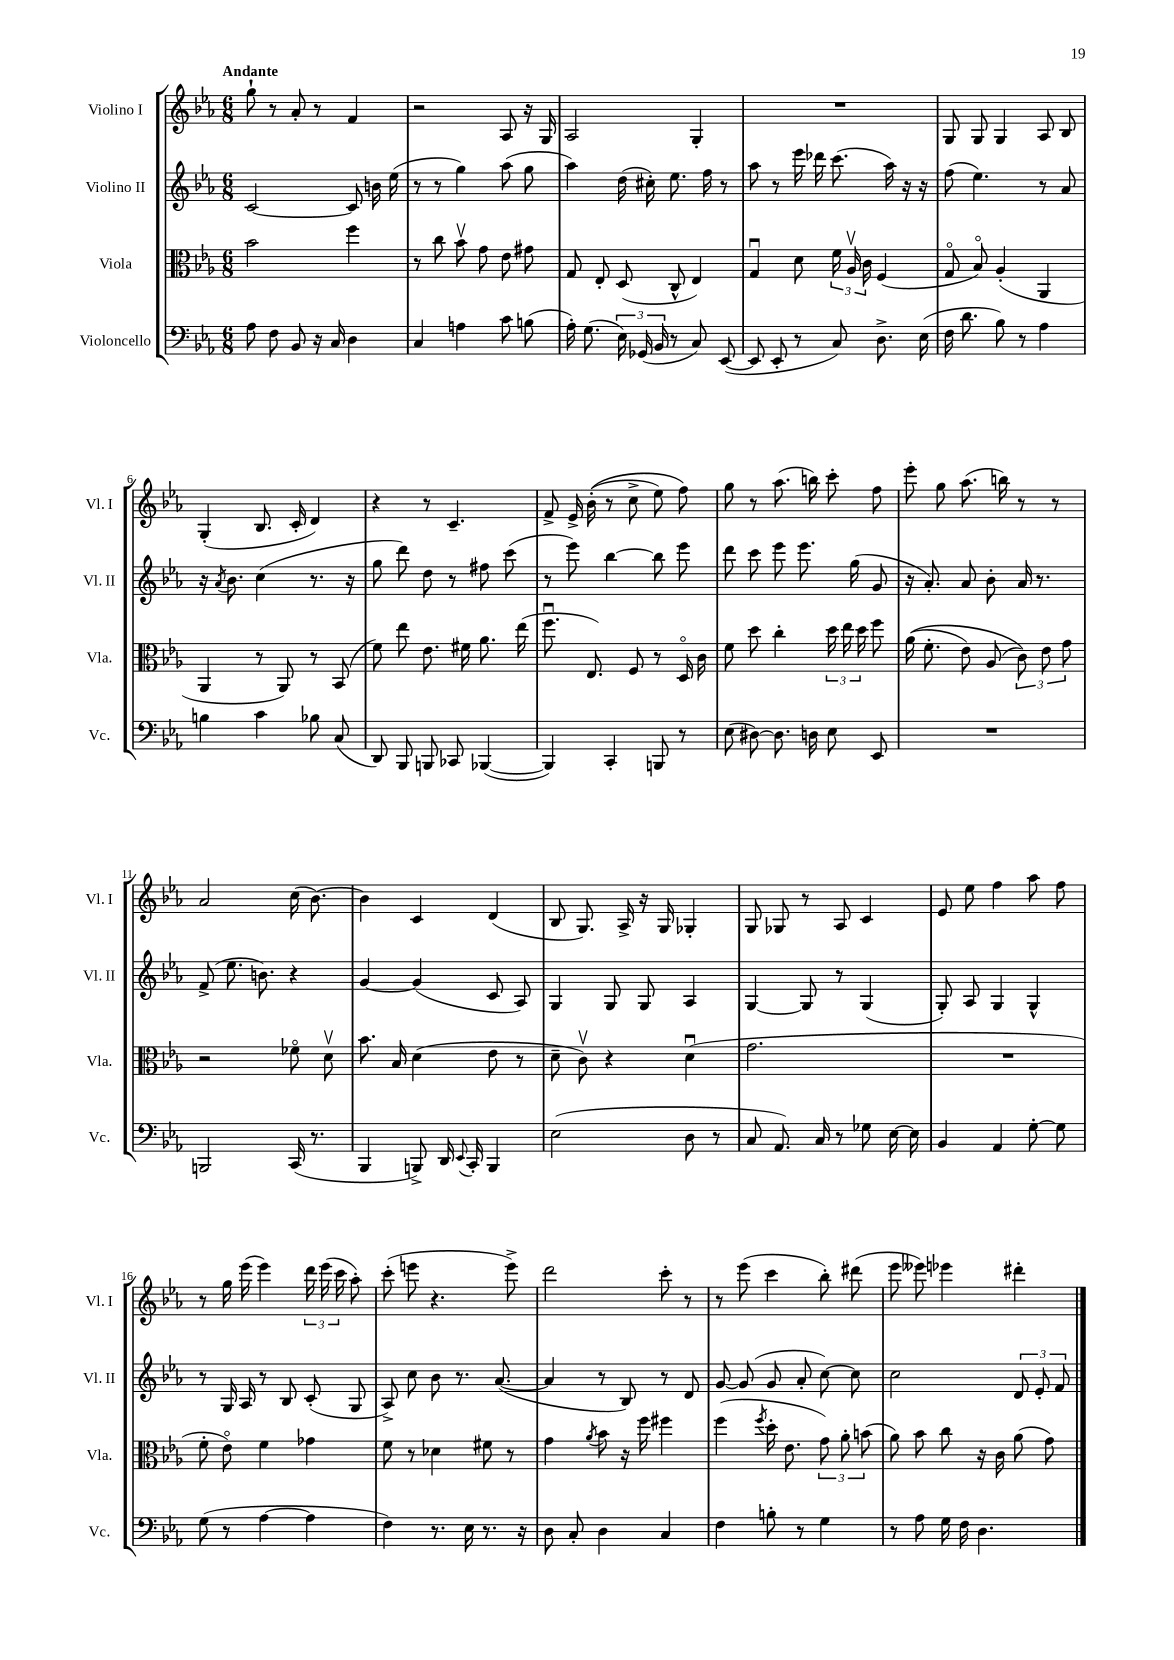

**kern	**kern	**kern	**kern
*staff4	*staff3	*staff2	*staff1
*clefF4	*clefC3	*clefG2	*clefG2
*k[b-e-a-]	*k[b-e-a-]	*k[b-e-a-]	*k[b-e-a-]
*M6/8	*M6/8	*M6/8	*M6/8
8A-\	2b-\	[2c/	8gg`\
8F\	.	.	8r
8BB-/	.	.	8a-'/
16r	.	.	8r
16C/	.	.	.
4D\	4ff\	8c/]	4f/
.	.	16b\	.
.	.	(16ee-\	.
=	=	=	=
4C/	8r	8r	2r
.	8cc\	8r	.
4A\	8b-v\	4gg\)	.
.	8g\	.	.
8c\	8e-\	(8aa-\	8A-/
(8B\	8g#\	8gg\	16r
.	.	.	16G/
=	=	=	=
16A-'\)	8G/	4aa-\)	2A-/
(8.G\	.	.	.
.	8E-'/	.	.
24E-\)	(8D/	(16dd\	.
(24GG-/	.	.	.
.	.	16cc#'\)	.
24BB-/	.	.	.
8r	8C^^/	8.ee-\	.
8C/)	4E-/)	.	4G'/
.	.	16ff\	.
([8EE-/	.	8r	.
=	=	=	=
8EE-/]	4Gu/	8aa-\	2.r
8EE-'/	.	8r	.
8r	8d\	16eee-\	.
.	.	16ddd-\	.
8C/)	24f\	(8.ccc\	.
.	24A-v/	.	.
.	24c\	.	.
8.D^\	(4F/	.	.
.	.	16aa-\)	.
.	.	16r	.
(16E-\	.	16r	.
=	=	=	=
16F\	8Go/	(8ff\	8G/
8.d\	.	.	.
.	8B-o/)	4.ee-\)	8G/
8B-\)	(4A-'/	.	4G/
8r	.	.	.
4A-\	4AA-/	8r	8A-/
.	.	8a-/	8B-/
=	=	=	=
4B\	4AA-/	16r	(4G'/
.	.	8qa-/	.
.	.	8.b-\	.
4c\	8r	(4cc\	8.B-/
.	8AA-/)	.	.
.	.	.	16c'/
8B-\	8r	8.r	4d/)
(8C/	(8BB-/	.	.
.	.	16r	.
=	=	=	=
8DD/)	8f\)	8gg\	4r
8BBB-/	8ee-\	8ddd\)	.
8BBB/	8.e-\	8dd\	8r
8CC-/	.	8r	4.c~/
.	16f#\	.	.
([4BBB-/	8.a-\	8ff#\	.
.	.	(8ccc\	.
.	(16ee-\	.	.
=	=	=	=
4BBB-/])	8.ffu\	8r	8f^/
.	.	8eee-\)	16e-^/
.	8.E-/)	.	&((16b-'\
4CC'/	.	[4bb-\	8r
.	8F/	.	8cc^\
8BBB/	8r	8bb-\]	8ee-\)
8r	16Do/	8eee-\	8ff\&)
.	16c\	.	.
=	=	=	=
(8E-\	8f\	8ddd\	8gg\
[8D#\)	8dd\	8ccc\	8r
8.D#\]	4cc'\	8eee-\	(8.aa-\
.	.	8.eee-\	.
16D\	.	.	16bb\)
8E-\	24dd\	.	8ccc'\
.	24ee-\	.	.
.	.	(16gg\	.
.	24dd\	.	.
8EE-/	8ff\	8g/	8ff\
=	=	=	=
2.r	&((16a-\	16r	8eee-'\
.	8.f'\	8.a-'/)	.
.	.	.	8gg\
.	8e-\)	8a-/	(8.aa-\
.	(8A-/	8b-'\	.
.	.	.	16bb\)
.	12c\)&)	16a-/	8r
.	.	8.r	.
.	12e-\	.	.
.	.	.	8r
.	12g\	.	.
=	=	=	=
2BBB/	2r	(8f^/	2a-/
.	.	8.ee-\	.
.	.	8.b\)	.
(16CC/	8f-o\	4r	(16cc\
8.r	.	.	[8.b-\)
.	8dv\	.	.
=	=	=	=
4BBB-/	8.b-\	[4g/	4b-\]
.	16B-/	.	.
8BBB^/)	(4d\	(4g/]	4c/
16DD/	.	.	.
8qqEE-/	.	.	.
16CC'/	.	.	.
4BBB/	8e-\	8c/	(4d/
.	8r	8A-/)	.
=	=	=	=
(2E-\	8d~\	4G/	8B-/
.	8cv\)	.	8.G/)
.	4r	8G/	.
.	.	.	16A-^/
.	.	8G/	16r
.	.	.	16G/
8D\	(4du\	4A-/	4G-'/
8r	.	.	.
=	=	=	=
8C/	2.g\	[4G/	8G/
8.AA-/)	.	.	8G-/
.	.	8G/]	8r
16C/	.	.	.
8r	.	8r	8A-/
8G-\	.	(4G/	4c/
[16E-\	.	.	.
16E-\]	.	.	.
=	=	=	=
4BB-/	2.r	8G'/)	8e-/
.	.	8A-/	8ee-\
4AA-/	.	4G/	4ff\
[8G'\	.	4G^^/	8aa-\
8G\]	.	.	8ff\
=	=	=	=
(8G\	8f'\	8r	8r
8r	8e-o\)	16G/	16gg\
.	.	16A-/	(16eee-\
[4A-\	4f\	8r	4eee-\)
.	.	8B-/	.
4A-\]	4g-\	(8c'/	24ddd\
.	.	.	(24eee-\
.	.	.	24ccc\
.	.	8G/	8aa-'\)
=	=	=	=
4F\)	8f\	8A-^/)	(8ccc'\
.	8r	8cc\	8eee\
8.r	4d-\	8b-\	4.r
.	.	8.r	.
16E-\	.	.	.
8.r	8f#\	.	.
.	.	([8.a-/	.
.	8r	.	8eee^\)
16r	.	.	.
=	=	=	=
8D\	4g\	4a-/]	2ddd\
8C'/	.	.	.
.	8qa-/	.	.
4D\	8b-\	8r	.
.	16r	8B-/)	.
.	16ff\	.	.
4C/	4ff#\	8r	8ccc'\
.	.	8d/	8r
=	=	=	=
4F\	(4ff\	[8g/	8r
.	.	(8g/]	(8eee-\
.	8qff/	.	.
8B'\	16dd'\	8g/	4ccc\
.	8.e-\	.	.
8r	.	8a-'/	.
4G\	12g\)	[8cc\)	8bb-'\)
.	12a-'\	.	.
.	.	8cc\]	(8ddd#\
.	(12b\	.	.
=	=	=	=
8r	8a-\)	2cc\	8eee-\
8A-\	8b-\	.	8eee--\)
16G\	8cc\	.	4eee-\
16F\	.	.	.
4.D\	16r	.	.
.	16c\	.	.
.	(8a-\	12d/	4ddd#'\
.	.	12e-'/	.
.	8g\)	.	.
.	.	12f/	.
==	==	==	==
*-	*-	*-	*-
